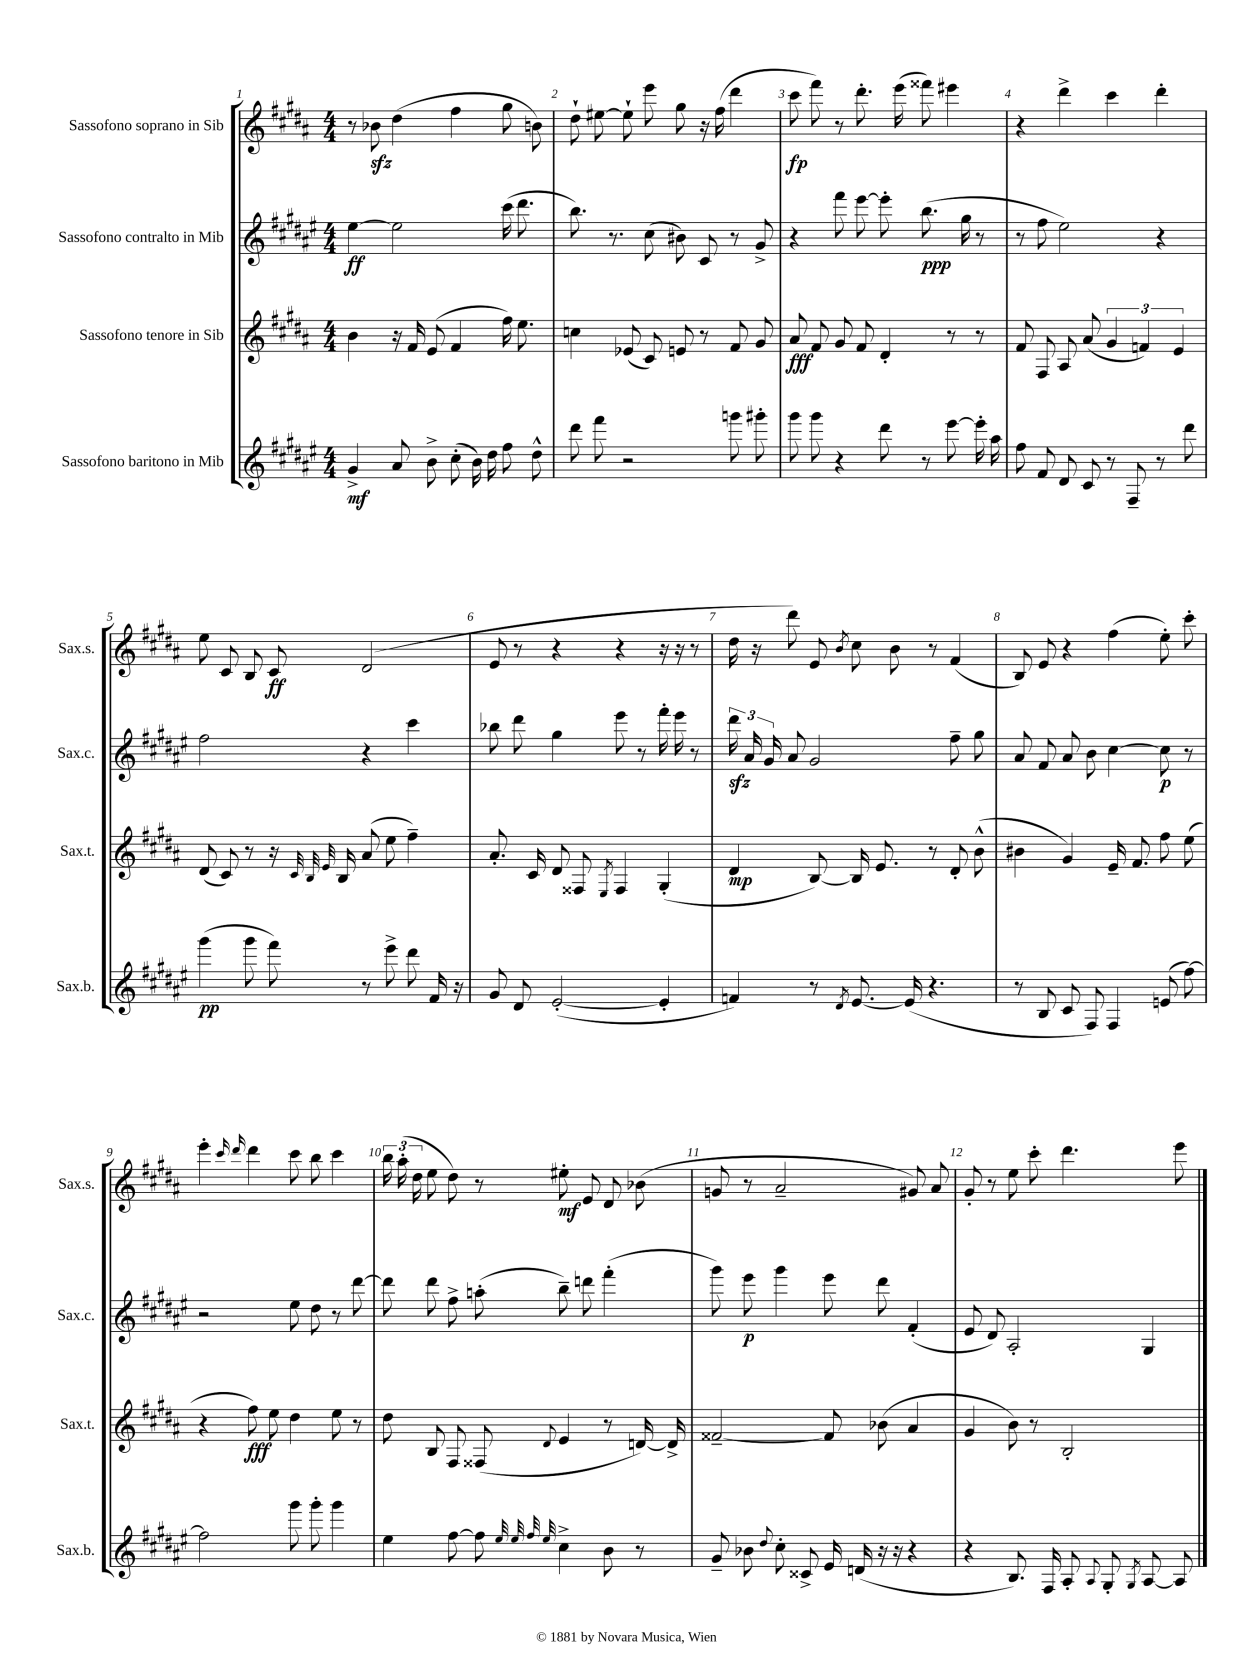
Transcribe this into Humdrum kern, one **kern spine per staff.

**kern	**kern	**kern	**kern
*staff4	*staff3	*staff2	*staff1
*clefG2	*clefG2	*clefG2	*clefG2
*k[f#c#g#d#a#e#]	*k[f#c#g#d#a#]	*k[f#c#g#d#a#e#]	*k[f#c#g#d#a#]
*M4/4	*M4/4	*M4/4	*M4/4
4g#^	4b	[4ee#	8r
.	.	.	8b-
8a#	16r	2ee#]	(4dd#
.	16f#	.	.
8b^	(8e	.	.
(8cc#'	4f#	.	4ff#
16b)	.	.	.
16dd#	.	.	.
8ff#	16ff#)	(16ccc#	8gg#
.	8.ee	8.ddd#	.
8dd#^^	.	.	8b)
=	=	=	=
8ddd#	4cc	8.bb)	8dd#`
8fff#	.	.	[8ee#
.	.	8.r	.
2r	(8e-	.	8ee#`]
.	8c#)	(8cc#	8eee
.	8e	8b#)	8gg#
.	8r	8c#	16r
.	.	.	(16ff#
8ggg	8f#	8r	4ddd#
8ggg#'	8g#	8g#^	.
=	=	=	=
8ggg#	8a#	4r	8ccc#
8ggg#	8f#	.	8fff#)
4r	8g#	8fff#	8r
.	8f#	[8eee#	8.ddd#'
8ddd#	4d#'	8eee#']	.
.	.	.	(16eee
8r	.	(8.bb	8fff##)
[8eee#	8r	.	4eee#
.	.	16gg#	.
16eee#']	8r	8r	.
16aa#	.	.	.
=	=	=	=
8ff#	8f#	8r	4r
8f#	8F#	8ff#	.
8d#	8A#	2ee#)	4ddd#^
8c#	(8a#	.	.
8r	6g#	.	4ccc#
8F#~	.	.	.
.	6f)	.	.
8r	.	4r	4ddd#'
.	6e	.	.
8ddd#	.	.	.
=	=	=	=
(4ggg#	(8d#	2ff#	8ee
.	8c#)	.	8c#
8ggg#	8r	.	8B
8fff#)	16r	.	8c#
.	32qqc#	.	.
.	32qqB	.	.
.	32qqe	.	.
.	16B	.	.
8r	(8a#	4r	(2d#
8eee#^	8ee	.	.
8ddd#	4ff#~)	4ccc#	.
16f#	.	.	.
16r	.	.	.
=	=	=	=
8g#	8.a#'	8bb-	8e
8d#	.	8ddd#	8r
.	16c#	.	.
([2e#'	8d#	4gg#	4r
.	8F##	.	.
.	8qE	.	.
.	4F##	8eee#	4r
.	.	8r	.
4e#']	(4G#'	16fff#'	16r
.	.	16eee#	16r
.	.	8r	8r
=	=	=	=
4f)	4d#	24ddd#	16dd#
.	.	24a#	.
.	.	.	16r
.	.	24g#	.
.	.	8a#	8ddd#)
8r	[8B)	2g#	8e
8qd#	.	.	8qb
[8.e#	16B]	.	8cc#
.	8.e	.	.
.	.	.	8b
(16e#]	.	.	.
4.r	8r	.	8r
.	8d#'	8ff#~	(4f#
.	(8b^^	8gg#	.
=	=	=	=
8r	4b#	8a#	8B)
8B	.	8f#	8e
8c#	4g#)	8a#	4r
8F#)	.	8b	.
4F#	16e~	[4cc#	(4ff#
.	8.f#	.	.
(8e	8ff#	8cc#]	8ee')
[8ff#)	(8ee	8r	8ccc#'
=	=	=	=
2ff#]	4r	2r	4eee'
.	.	.	16qqccc#
.	.	.	16qqddd#
.	8ff#)	.	4ddd#
.	8ee	.	.
8ggg#	4dd#	8ee#	8ccc#
8ggg#'	.	8dd#	8bb
4ggg#	8ee	8r	4ccc#
.	8r	[8ddd#	.
=	=	=	=
4ee#	8dd#	8ddd#]	24bb
.	.	.	(24aa#'
.	.	.	24dd#
.	8B	8ddd#	8ee
[8ff#	8F#	8ff#^	8dd#)
8ff#]	(8F##	(8aa'	8r
32qqee#	.	.	.
32qqee#	.	.	.
32qqff#	.	.	.
32qqee#	8qqd#	.	.
4cc#^	4e	8bb~)	8ee#'
.	.	8ddd	8e
8b	8r	(4fff#'	8d#
8r	[16d)	.	(8b-
.	16d^]	.	.
=	=	=	=
8g#~	[2f##~	8ggg#)	8g
8b-	.	8eee#	8r
8qqdd#	.	.	.
8cc#'	.	4ggg#	2a#~
8c##^	.	.	.
16e#	8f##]	8eee#	.
(16d	.	.	.
16r	(8b-	8ddd#	.
16r	.	.	.
4r	4a#	(4f#'	8g#)
.	.	.	8a#
=	=	=	=
4r	4g#	8e#	8g#'
.	.	8d#)	8r
8.B)	8b)	2A#'	8ee
.	8r	.	8ccc#'
16F#	.	.	.
8A#'	2B'	.	4.ddd#
8qqA#	.	.	.
8G#'	.	.	.
8qG#	.	.	.
[8A#	.	4G#	.
8A#]	.	.	8eee
==	==	==	==
*-	*-	*-	*-
